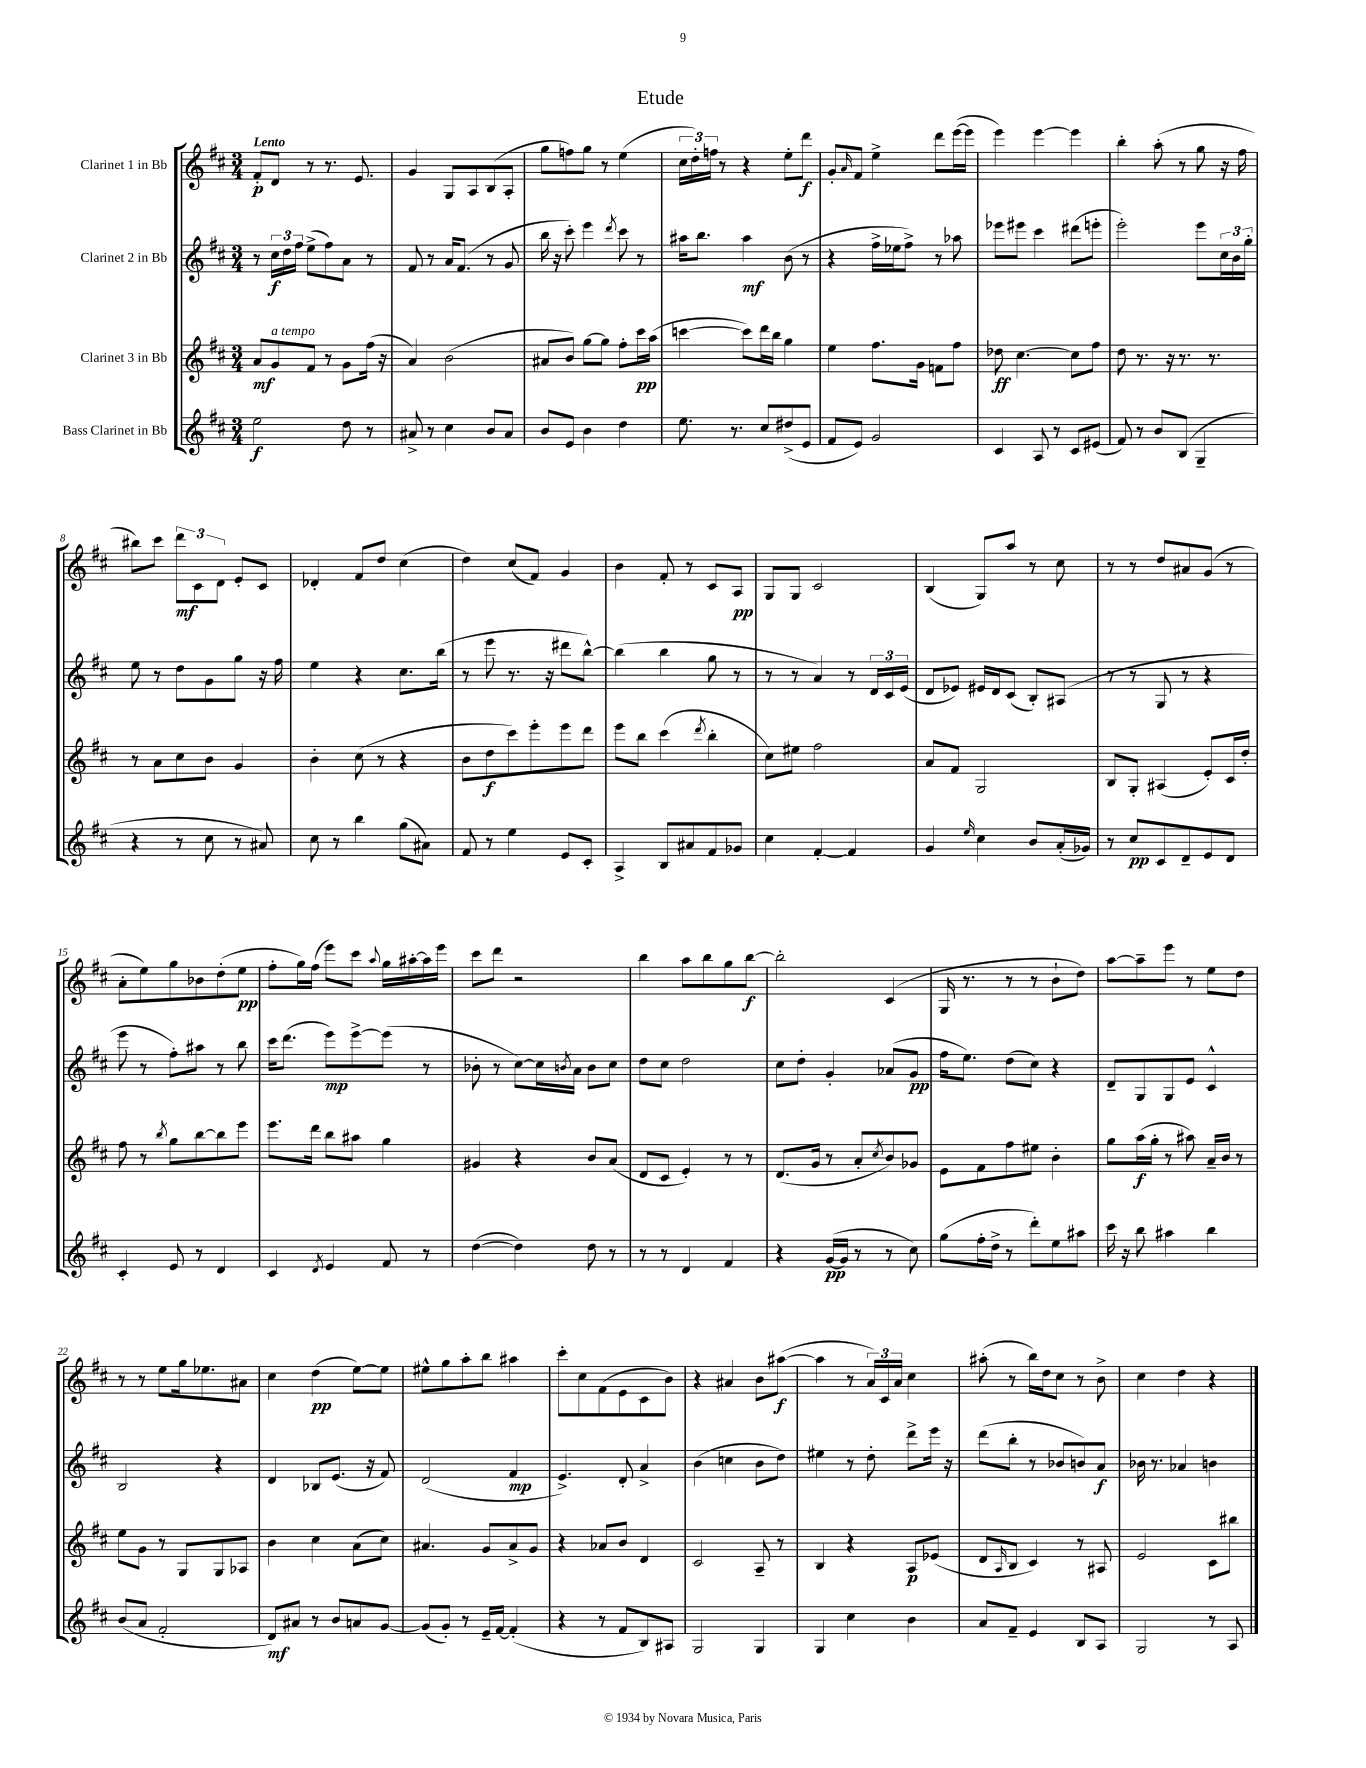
\header { title = "Etude" }
<<
\new StaffGroup <<
\new Staff = "s0" \with { instrumentName = "Clarinet 1 in Bb" } {
    \clef treble \key d \major \numericTimeSignature \time 3/4 \tempo "Lento"
    fis'8-.\p d'8 r8 r8. e'8. |
    g'4 g8 a8 b8( a8-. |
    g''8 f''8) g''8 r8 e''4( |
    \tuplet 3/2 { cis''16 d''16-.) f''16 } r8 r4 e''8-. d'''8\f |
    g'8-. \grace { a'16 } fis'8 e''4-> d'''8 e'''16~( e'''16 |
    e'''4) e'''4~ e'''4 |
    b''4-. a''8-.( r8 g''8 r16 fis''16 |
    bis''8) cis'''8 \tuplet 3/2 { d'''8\mf cis'8 d'8 } e'8-. cis'8 |
    des'4-. fis'8 d''8 cis''4( |
    d''4) cis''8( fis'8) g'4 |
    b'4 fis'8-. r8 cis'8 a8\pp |
    g8 g8 cis'2 |
    b4( g8) a''8 r8 cis''8 |
    r8 r8 d''8 ais'8 g'8( r8 |
    a'8-. e''8) g''8 bes'8 d''8-.( e''8\pp |
    fis''8-. g''16) fis''16( e'''8) cis'''8 \appoggiatura { a''8 } g''16 ais''16~-. ais''16 e'''16 |
    cis'''8 d'''8 r2 |
    b''4 a''8 b''8 g''8 b''8~\f |
    b''2-. cis'4( |
    g16 r8. r8 r8 b'8-! d''8) |
    a''8~ a''8-- e'''8 r8 e''8 d''8 |
    r8 r8 e''8 g''16 ees''8. ais'8 |
    cis''4 d''4\pp( e''8~) e''8 |
    eis''8-^ g''8 a''8-. b''8 ais''4 |
    cis'''8-. cis''8 fis'8( e'8 cis'8 b'8) |
    r4 ais'4 b'8 ais''8~\f( |
    ais''4 r8 \tuplet 3/2 { a'16) cis'16 a'16 } cis''4 |
    ais''8-.( r8 b''16) d''16 cis''8 r8 b'8-> |
    cis''4 d''4 r4 \bar "|." |
}
\new Staff = "s1" \with { instrumentName = "Clarinet 2 in Bb" } {
    \clef treble \key d \major \numericTimeSignature \time 3/4
    r8 \tuplet 3/2 { cis''16\f d''16 fis''16 } e''8->( fis''8) a'8 r8 |
    fis'8 r8 a'16 fis'8.( r8 g'8 |
    b''16 r16 cis'''8-.) e'''4 \acciaccatura { d'''8 } cis'''8 r8 |
    ais''16 b''8. ais''4\mf b'8( r8 |
    r4 fis''16-> ees''16 fis''8->) r8 aes''8 |
    ees'''8 eis'''8 cis'''4 dis'''8( e'''8-. |
    e'''2-.) e'''8 \tuplet 3/2 { cis''16 b'16 g''16-. } |
    e''8 r8 d''8 g'8 g''8 r16 fis''16 |
    e''4 r4 cis''8. b''16( |
    r8 e'''8 r8. r16 dis'''8 b''8~-^) |
    b''4( b''4 g''8 r8 |
    r8 r8 a'4) r8 \tuplet 3/2 { d'16 cis'16 e'16( } |
    d'8 ees'8) eis'16 d'16 cis'8( b8-.) ais8( |
    r8 r8 g8 r8 r4 |
    e'''8 r8 fis''8-.) ais''8 r8 b''8 |
    cis'''16 d'''8.( e'''8\mp) e'''8~-> e'''8( r8 |
    bes'8-. r8 cis''8~) cis''16 \acciaccatura { b'8 } a'16 b'8 cis''8 |
    d''8 cis''8 d''2 |
    cis''8 d''8-. g'4-. aes'8( g'8\pp |
    fis''16 e''8.) d''8( cis''8) r4 |
    d'8-- g8 g8 e'8 cis'4-^ |
    b2 r4 |
    d'4 bes8 e'8.( r16 fis'8) |
    d'2( fis'4\mp |
    e'4.->) d'8-. a'4-> |
    b'4( c''4 b'8 d''8) |
    eis''4 r8 d''8-. d'''8-> e'''16 r16 |
    d'''8( b''8-. r8 bes'8 b'8) a'8\f |
    bes'16 r8. aes'4 b'4 \bar "|." |
}
\new Staff = "s2" \with { instrumentName = "Clarinet 3 in Bb" } {
    \clef treble \key d \major \numericTimeSignature \time 3/4
    a'8\mf g'8^\markup { \italic "a tempo" } fis'8 r8 g'8 fis''16( r16 |
    a'4) b'2( |
    ais'8 b'8) g''8~ g''8 fis''8-. cis'''16\pp a''16( |
    c'''4~ c'''8) d'''16 b''16 g''4 |
    e''4 fis''8. g'16 f'8 fis''8 |
    des''8\ff cis''4.~ cis''8 fis''8 |
    d''8 r8. r16 r8. r8. |
    r8 a'8 cis''8 b'8 g'4 |
    b'4-. cis''8( r8 r4 |
    b'8 d''8\f cis'''8) e'''8-. e'''8 d'''8 |
    e'''8 b''8 cis'''4( \acciaccatura { d'''8 } b''4-. |
    cis''8) eis''8 fis''2 |
    a'8 fis'8 g2 |
    b8 g8-. ais4( e'8-.) cis'16 d''16-. |
    fis''8 r8 \acciaccatura { b''8 } g''8 b''8~ b''8 e'''8 |
    e'''8. d'''16 b''8 ais''8 g''4 |
    gis'4 r4 b'8 a'8( |
    d'8 cis'8 e'4-.) r8 r8 |
    d'8.( g'16 r8 a'8-. \acciaccatura { cis''8 } b'8) ges'8 |
    e'8 fis'8 fis''8 eis''8 b'4-. |
    g''8 a''16\f( g''16-. r8 ais''8) a'16-- b'16 r8 |
    e''8 g'8 r8 g8 g8 aes8 |
    b'4 cis''4 a'8( cis''8) |
    ais'4. g'8 ais'8-> g'8 |
    r4 aes'8 b'8 d'4 |
    cis'2 a8-- r8 |
    b4 r4 a8\p ees'8( |
    d'8 \grace { a16 } b8 cis'4) r8 ais8 |
    e'2 cis'8 bis''8 \bar "|." |
}
\new Staff = "s3" \with { instrumentName = "Bass Clarinet in Bb" } {
    \clef treble \key d \major \numericTimeSignature \time 3/4
    e''2\f d''8 r8 |
    ais'8-> r8 cis''4 b'8 ais'8 |
    b'8 e'8 b'4 d''4 |
    e''8. r8. cis''8 dis''8->( e'8 |
    fis'8 e'8) g'2 |
    cis'4 a8 r8 cis'8 eis'8( |
    fis'8) r8 b'8 b8( g4-- |
    r4 r8 cis''8 r8 ais'8) |
    cis''8 r8 b''4 g''8( ais'8) |
    fis'8 r8 e''4 e'8 cis'8-. |
    a4-> b8 ais'8 fis'8 ges'8 |
    cis''4 fis'4~-. fis'4 |
    g'4 \grace { e''16 } cis''4 b'8 a'16-.( ges'16) |
    r8 cis''8\pp cis'8 d'8-- e'8 d'8 |
    cis'4-. e'8 r8 d'4 |
    cis'4 \acciaccatura { d'8 } e'4 fis'8 r8 |
    d''4~( d''4) d''8 r8 |
    r8 r8 d'4 fis'4 |
    r4 g'16~\pp( g'16 r8 r8 cis''8) |
    g''8( fis''16-. d''16-> r8 d'''8-.) e''8 ais''8 |
    cis'''16 r16 b''8 ais''4 b''4 |
    b'8( a'8 fis'2-. |
    d'8\mf) ais'8 r8 b'8 a'8 g'8~ |
    g'8( g'8-.) r8 e'16-- fis'16~ fis'4-.( |
    r4 r8 fis'8 b8) ais8 |
    g2 g4 |
    g4 cis''4 b'4 |
    a'8 fis'8-- e'4 b8 a8 |
    g2 r8 a8 \bar "|." |
}
>>
>>
